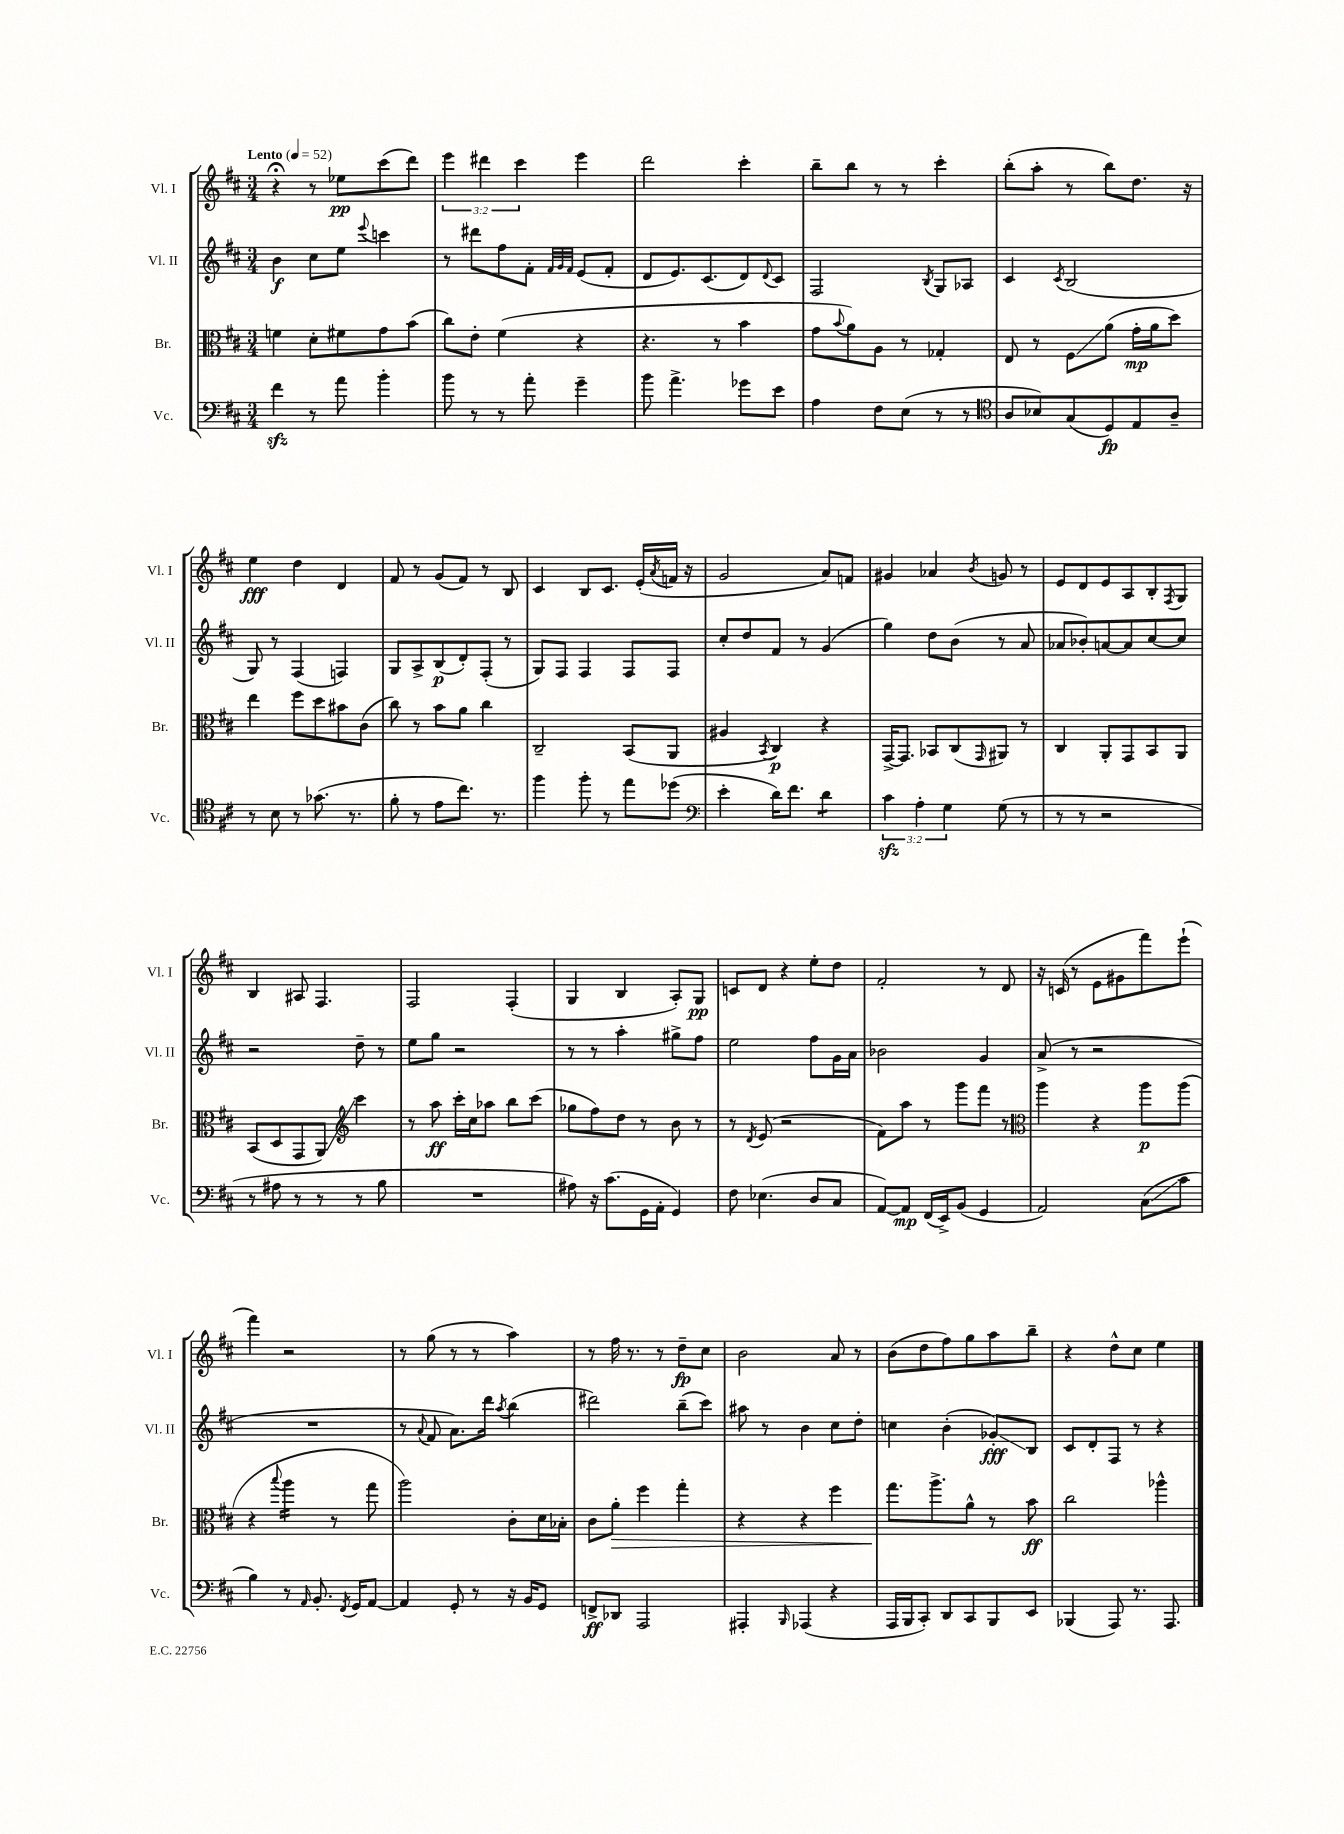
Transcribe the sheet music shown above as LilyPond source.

<<
\new StaffGroup <<
\new Staff = "s0" \with { instrumentName = "Vl. I" shortInstrumentName = "Vl. I" } {
    \clef treble \key d \major \numericTimeSignature \time 3/4 \override Staff.TupletNumber.text = #tuplet-number::calc-fraction-text \tempo "Lento" 4 = 52
    r4\fermata r8 ees''8\pp cis'''8( d'''8) |
    \tuplet 3/2 { e'''4 dis'''4 cis'''4 } e'''4 |
    d'''2 cis'''4-. |
    b''8-- b''8 r8 r8 cis'''4-. |
    b''8-.( a''8-. r8 b''8) d''8. r16 |
    e''4\fff d''4 d'4 |
    fis'8 r8 g'8( fis'8) r8 b8 |
    cis'4 b8 cis'8. e'16-.( \acciaccatura { a'8 } f'16 r16 |
    g'2 a'8) f'8 |
    gis'4 aes'4 \acciaccatura { b'8 } g'8 r8 |
    e'8 d'8 e'8 a8 b8-. \acciaccatura { fis8 } g8 |
    b4 ais8 fis4. |
    fis2 fis4-.( |
    g4 b4 a8-.) g8\pp |
    c'8 d'8 r4 e''8-. d''8 |
    fis'2-. r8 d'8 |
    r16 c'16( r8 e'8 gis'8 fis'''8) e'''8-!( |
    fis'''4) r2 |
    r8 g''8( r8 r8 a''4) |
    r8 fis''16 r8. r8 d''8--\fp cis''8 |
    b'2 a'8 r8 |
    b'8( d''8 fis''8) g''8 a''8 b''8-- |
    r4 d''8-^ cis''8 e''4 \bar "|." |
}
\new Staff = "s1" \with { instrumentName = "Vl. II" shortInstrumentName = "Vl. II" } {
    \clef treble \key d \major \numericTimeSignature \time 3/4
    b'4\f cis''8 e''8 \appoggiatura { e'''8 } c'''4 |
    r8 dis'''8 fis''8 fis'8-. \grace { fis'32 g'32 fis'32 } e'8( fis'8-. |
    d'8 e'8.) cis'8.( d'8) \appoggiatura { d'8 } cis'8 |
    fis2 \acciaccatura { b8 } g8 aes8 |
    cis'4 \acciaccatura { cis'8 } b2( |
    g8) r8 fis4( f4) |
    g8 a8-> b8\p( d'8-.) fis8-.( r8 |
    g8) fis8 fis4 fis8 fis8 |
    cis''8-. d''8 fis'8 r8 g'4( |
    g''4) d''8 b'8( r8 a'8 |
    aes'8 bes'8-.) a'8~ a'8 cis''8~ cis''8 |
    r2 d''8-- r8 |
    e''8 g''8 r2 |
    r8 r8 a''4-. gis''8-> fis''8 |
    e''2 fis''8 g'16 a'16 |
    bes'2 g'4 |
    a'8->( r8 r2 |
    R2. |
    r8 \appoggiatura { a'8 } fis'8 a'8.) d'''16 \acciaccatura { a''8 } b''4( |
    dis'''2) b''8--( cis'''8) |
    ais''8 r8 b'4 cis''8 d''8-. |
    c''4 b'4-.( ges'8-.\glissando\fff) b8 |
    cis'8 d'8-. fis8 r8 r4 \bar "|." |
}
\new Staff = "s2" \with { instrumentName = "Br." shortInstrumentName = "Br." } {
    \clef alto \key d \major \numericTimeSignature \time 3/4
    f'4 d'8-. fis'8 g'8 b'8( |
    cis''8) e'8-. fis'4( r4 |
    r4. r8 b'4 |
    g'8 \appoggiatura { b'8 } a'8) a8 r8 ges4-. |
    e8 r8 fis8\glissando a'8( g'16-.\mp a'16 d''8) |
    e''4 fis''8 d''8 bis'8 cis'8( |
    cis''8) r8 b'8 a'8 cis''4 |
    cis2-- b,8( a,8 |
    ais4 \acciaccatura { b,8 } cis4\p) r4 |
    g,16~-> g,8. bes,8 cis8( \grace { g,16 } ais,8) r8 |
    cis4 a,8-. g,8 b,8 a,8 |
    b,8( d8 g,8 a,8\glissando) \clef treble cis'''4 |
    r8 a''8\ff cis'''16-. cis''16 aes''8 b''8 cis'''8( |
    ges''8 fis''8) d''8 r8 b'8 r8 |
    r8 \acciaccatura { d'8 } e'8( r2 |
    fis'8) a''8 r8 g'''8 fis'''8 r8 |
    \clef alto a''4 r4 a''8\p a''8( |
    r4 \appoggiatura { b''8 } a''4:16 r8 g''8 |
    a''2) cis'8-. d'16 bes16-. |
    cis'8 a'8-.\> fis''4 g''4-. |
    r4 r4 fis''4 |
    g''8.\! a''8.-> a'8-^ r8 b'8\ff |
    cis''2 aes''4-^ \bar "|." |
}
\new Staff = "s3" \with { instrumentName = "Vc." shortInstrumentName = "Vc." } {
    \clef bass \key d \major \numericTimeSignature \time 3/4 \override Staff.TupletNumber.text = #tuplet-number::calc-fraction-text
    fis'4\sfz r8 a'8 b'4-. |
    b'8 r8 r8 a'8-. g'4-- |
    b'8 a'4.-> ges'8 e'8 |
    a4 fis8 e8( r8 r8 |
    \clef tenor a8 bes8) g8( d8\fp) e8 a8-- |
    r8 b8 r8 ges'8.( r8. |
    fis'8-. r8 e'8 cis''8.) r8. |
    fis''4 fis''8-. r8 e''8 des''8( |
    \clef bass e'4-. d'16) fis'8. d'4:8 |
    \tuplet 3/2 { cis'4\sfz a4-. g4 } g8( r8 |
    r8 r8 r2 |
    r8 ais8 r8 r8 r8 b8 |
    R2. |
    ais8) r16 cis'8.( g,16 a,16-. g,4) |
    fis8 ees4.( d8 cis8 |
    a,8~) a,8\mp fis,16( e,16->) b,8( g,4 |
    a,2) cis8\glissando( cis'8 |
    b4) r8 \grace { a,16 } b,8.-. \acciaccatura { fis,8 } g,16 a,8~ |
    a,4 g,8-. r8 r16 b,16 g,8 |
    f,8->\ff des,8 a,,2 |
    ais,,4-. \grace { b,,16 } aes,,4( r4 |
    a,,16 b,,16 cis,8-.) d,8 cis,8 b,,8 e,8 |
    bes,,4( a,,8) r8. a,,8. \bar "|." |
}
>>
>>
\layout { \context { \Score \remove "Bar_number_engraver" } }
